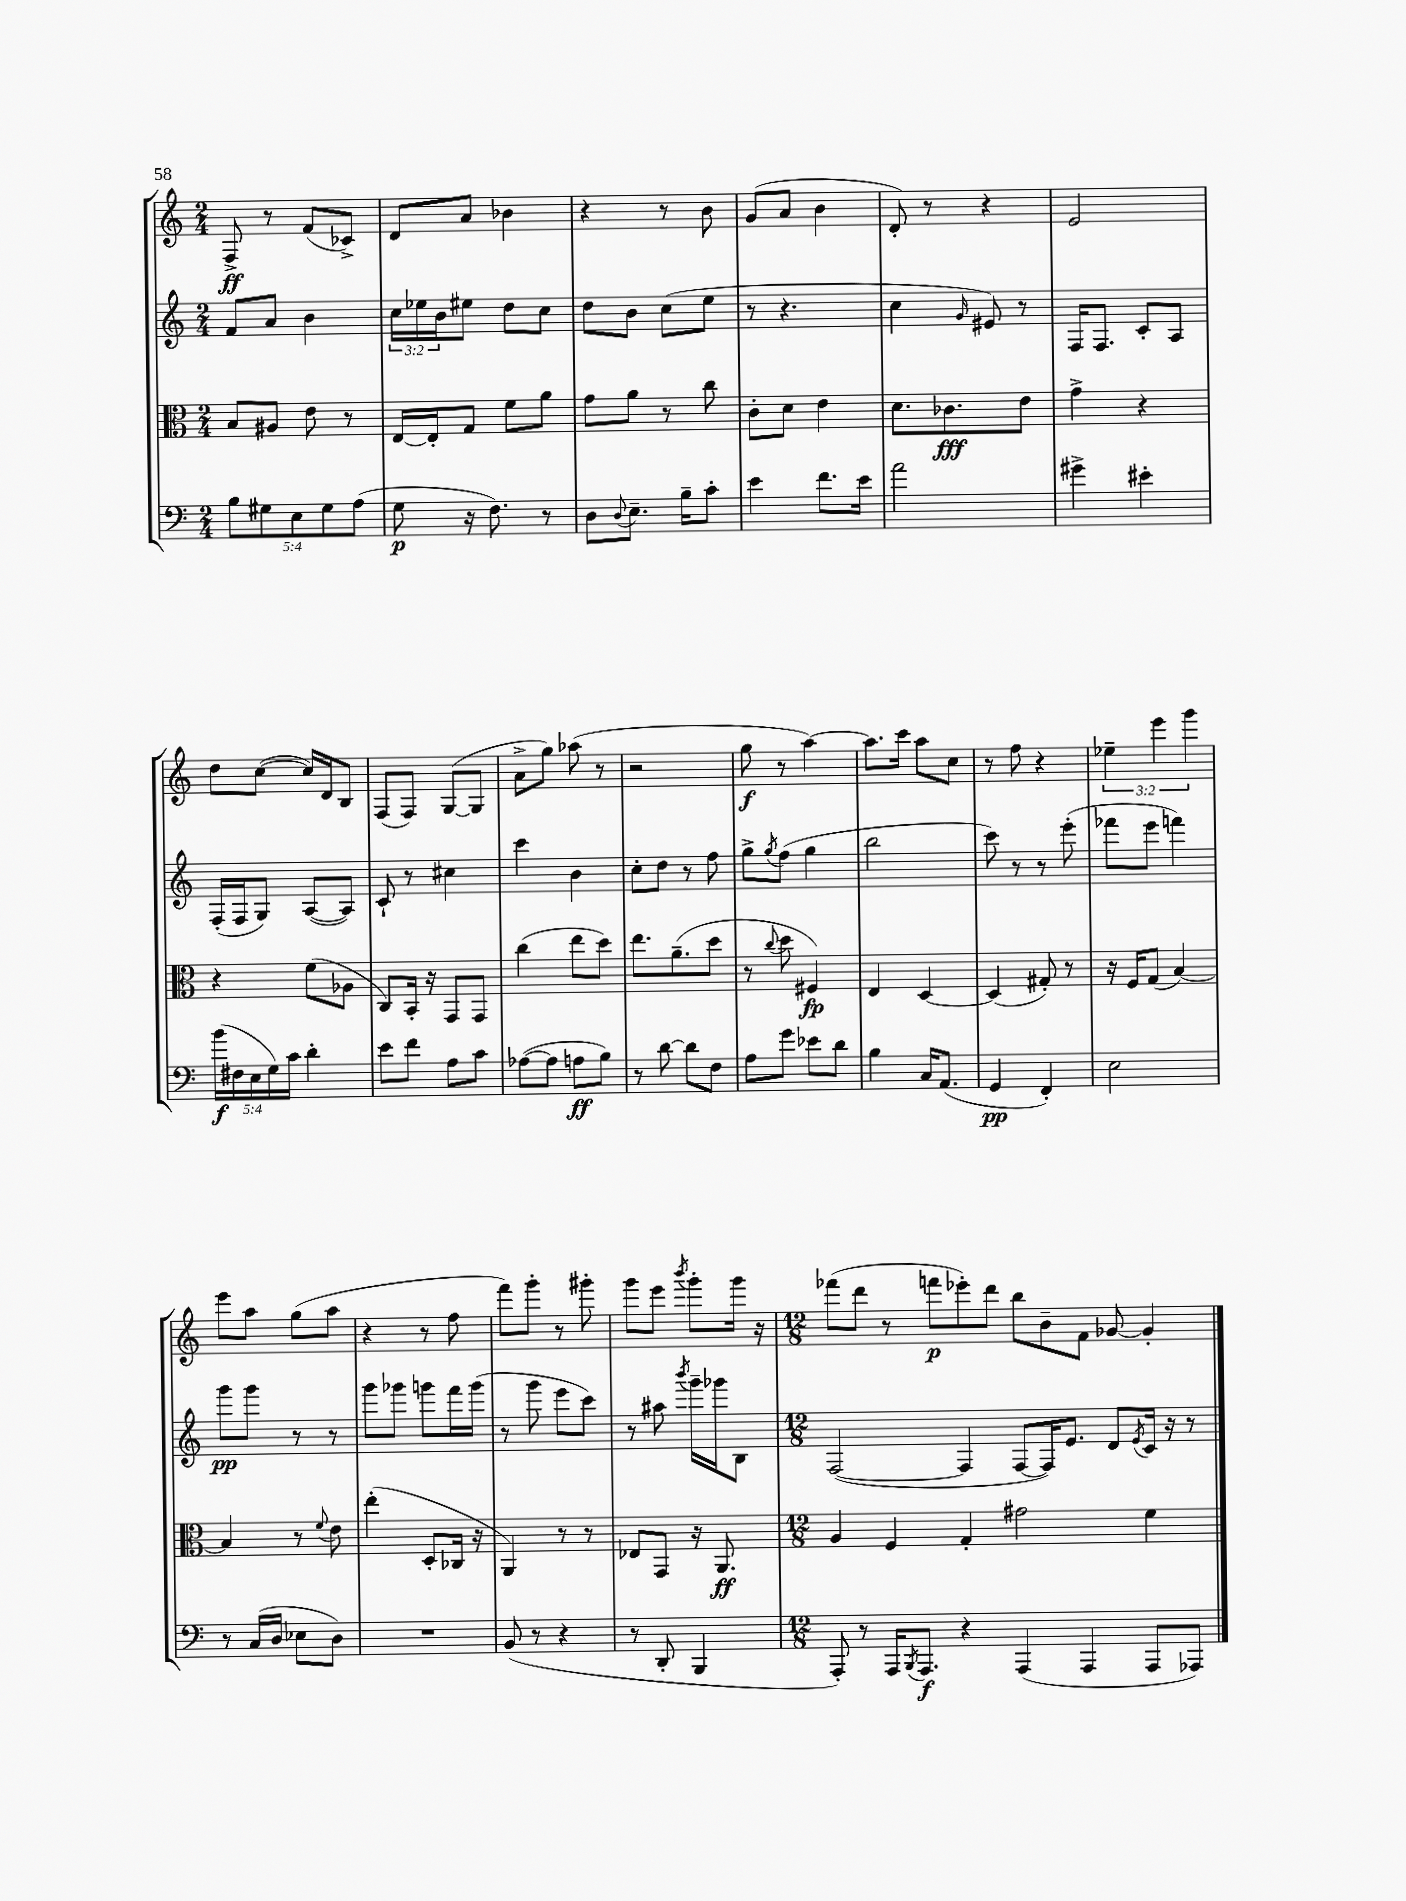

**kern	**kern	**kern	**kern
*staff4	*staff3	*staff2	*staff1
*clefF4	*clefC3	*clefG2	*clefG2
*k[]	*k[]	*k[]	*k[]
*M2/4	*M2/4	*M2/4	*M2/4
10B	8B	8f	8F^
10G#	.	.	.
.	8A#	8a	8r
10E	.	.	.
.	8e	4b	(8f
10G#	.	.	.
.	8r	.	8c-^)
(10A	.	.	.
=	=	=	=
8G	[16E	24cc	8d
.	.	24ee-	.
.	16E']	.	.
.	.	24b	.
16r	8G	8ee#	8a
8.F)	.	.	.
.	8f	8dd	4b-
8r	8a	8cc	.
=	=	=	=
8D	8g	8dd	4r
8qqD	.	.	.
8.E~	8a	8b	.
.	8r	(8cc	8r
16B~	.	.	.
8c'	8cc	8ee	8b
=	=	=	=
4e	8c'	8r	(8g
.	8d	4.r	8a
8.f	4e	.	4b
16e	.	.	.
=	=	=	=
2a	8.d	4cc	8d')
.	.	.	8r
.	8.c-	.	.
.	.	16qqg	.
.	.	8e#)	4r
.	8e	8r	.
=	=	=	=
4g#^	4g^	16F	2e
.	.	8.F	.
4e#'	4r	8c'	.
.	.	8A	.
=	=	=	=
(20b	4r	(16F'	8dd
20F#	.	.	.
.	.	16F	.
20E	.	.	.
.	.	8G)	([8cc
20G)	.	.	.
20c	.	.	.
4d'	(8f	([8A	16cc])
.	.	.	16d
.	8A-	8A])	8B
=	=	=	=
8e	8C)	8c`	(8F
8f	16BB'	8r	8F)
.	16r	.	.
8A	8GG	4cc#	([8G
8c	8GG	.	8G]
=	=	=	=
([8A-	(4cc	4ccc	8a^
8A-]	.	.	8gg)
8A	8ee	4b	(8aa-
8B)	8dd)	.	8r
=	=	=	=
8r	8.ee	8cc'	2r
[8d	.	8dd	.
.	(8.a~	.	.
8d]	.	8r	.
8F	8dd	8ff	.
=	=	=	=
8A	8r	8gg^	8gg
.	8qqcc	8qgg	.
8g	8dd	(8ff	8r
8e-	4F#)	4gg	[4aa)
8d	.	.	.
=	=	=	=
4B	4E	2bb	8.aa]
.	.	.	16ccc
16C	[4D	.	8aa
(8.AA	.	.	.
.	.	.	8cc
=	=	=	=
4GG	(4D]	8ccc)	8r
.	.	8r	8ff
4FF')	8G#')	8r	4r
.	8r	(8eee'	.
=	=	=	=
2E	16r	8fff-	6ee-~
.	16F	.	.
.	(8G	8eee	.
.	.	.	6eee
.	[4B)	4fff)	.
.	.	.	6ggg
=	=	=	=
8r	4B]	8ggg	8eee
(16C	.	8ggg	8aa
16D	.	.	.
8E-	8r	8r	(8gg
.	8qqf	.	.
8D)	8e	8r	8aa
=	=	=	=
2r	(4ee'	8ggg	4r
.	.	8ggg-	.
.	8D'	8ggg	8r
.	16C-	16fff	8ff
.	16r	(16ggg	.
=	=	=	=
(8BB	4AA)	8r	8fff)
8r	.	8ggg	8ggg'
4r	8r	8eee	8r
.	8r	8ccc)	8ggg#'
=	=	=	=
8r	8E-	8r	8ggg
8DD'	8GG	8aa#	8eee
.	.	8qbbb	8qbbb
4BBB	16r	16ggg~	8ggg'
.	8.AA	16ggg-	.
.	.	8B	16ggg
.	.	.	16r
=	=	=	=
*M12/8	*M12/8	*M12/8	*M12/8
8AAA')	4A	([2F	(8fff-
8r	.	.	8ddd
16AAA	4F	.	8r
8qBBB	.	.	.
8.AAA	.	.	.
.	.	.	8fff
4r	4G'	4F]	8eee-')
.	.	.	8ddd
(4AAA	2g#	[8F	8bb
.	.	16F])	8b~
.	.	8.e	.
4AAA	.	.	8f
.	.	8d	[8g-
.	.	8qe	.
8AAA	4f	16c	4g-']
.	.	16r	.
8AAA-)	.	8r	.
==	==	==	==
*-	*-	*-	*-
